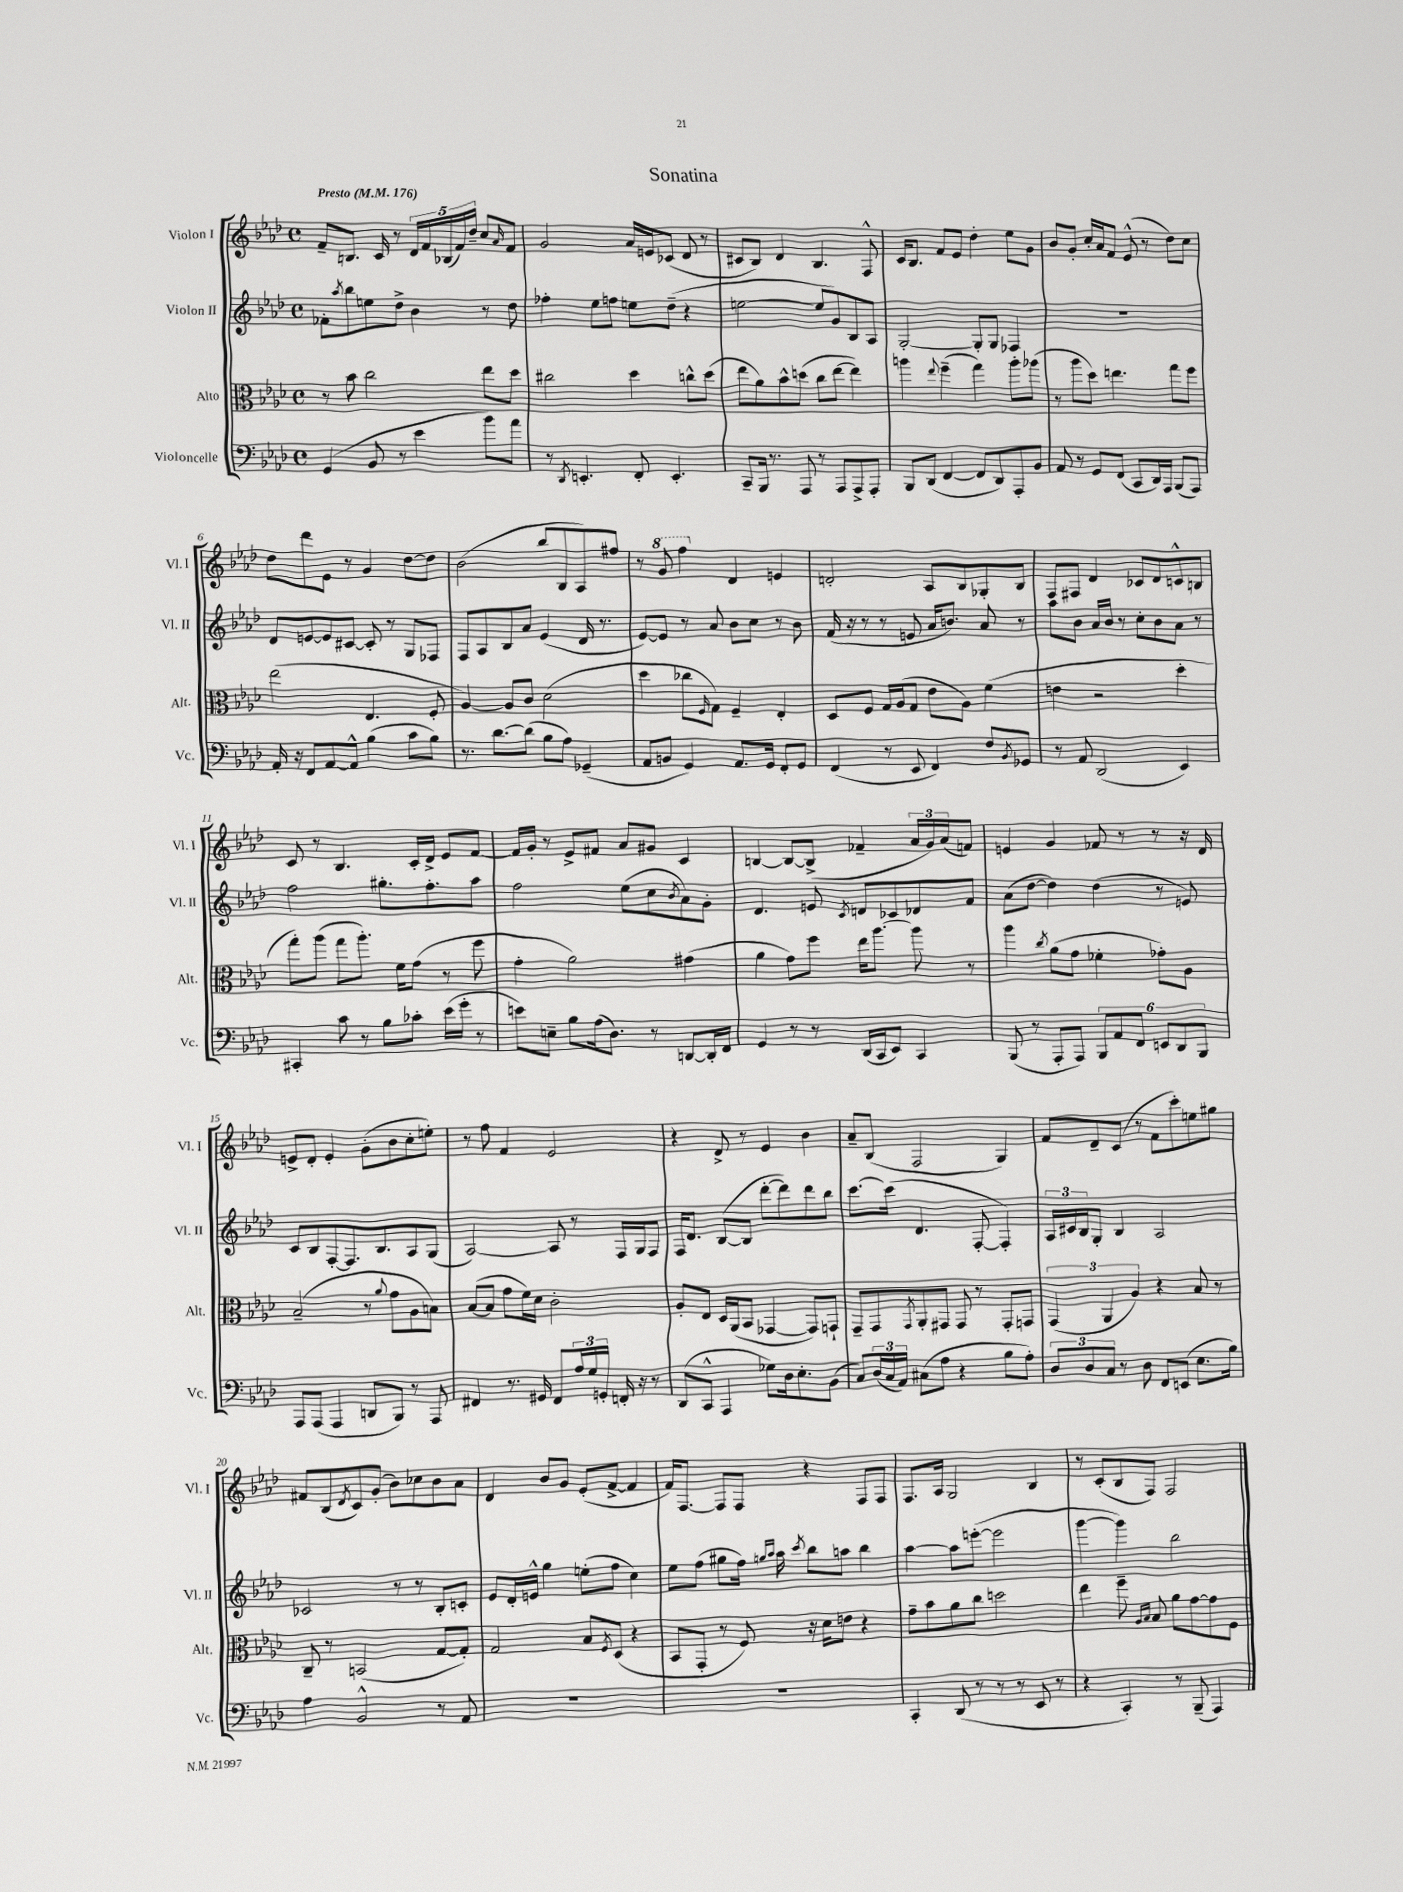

**kern	**kern	**kern	**kern
*part4	*part3	*part2	*part1
*staff4	*staff3	*staff2	*staff1
*I"Violoncelle	*I"Alto	*I"Violon II	*I"Violon I
*I'Vc.	*I'Alt.	*I'Vl. II	*I'Vl. I
*clefF4	*clefC3	*clefG2	*clefG2
*k[b-e-a-d-]	*k[b-e-a-d-]	*k[b-e-a-d-]	*k[b-e-a-d-]
*M4/4	*M4/4	*M4/4	*M4/4
*met(c)	*met(c)	*met(c)	*met(c)
*MM176	*MM176	*MM176	*MM176
=1	=1	=1	=1
!	!	!	!LO:TX:a:B:t=Presto
(4GG/	8r	8f-X'\L	8f~/L
.	.	8qaa-/	.
.	8b-\	8bb-\	8.Bn/J
8BB-/	2cc\	8een\	.
.	.	.	16c/
8r	.	8dd-^\J	8r
4e-\	.	4b-\	20d-/LL
.	.	.	20f/
.	.	.	(20B-X/
.	.	.	20f/)
.	.	.	20dd-~/JJ
8b-\L)	8ee-\L	8r	8cc/L
.	.	.	16qqa-/
8a-\J	8dd-\J	8dd-\	8f/J
=2	=2	=2	=2
8r	2cc#X\	4ff-X'\	2g/
8qDD-/	.	.	.
4.EEn'/	.	.	.
.	.	8ee-\L	.
.	.	8ffn\J	.
8FF'/	4dd-\	8een\L	16a-/LL
.	.	.	16en/J
4.EE'/	.	(8dd-~\J	(8c-X/J
.	8ccn^^\L	4r	8d-/
.	(8dd-\J	.	8r
=3	=3	=3	=3
8CC~/L	8ee-\L	[2een\	8c#X/L
16BBB-/Jk	8a-\)	.	8B-/J)
8.r	.	.	.
.	8b-^^\	.	4d-/
8AAA-/	(8ddn\J	.	.
8r	8cc\L	8ee/L]	4.B-/
8AAA-/L	[8ee-\J	8g/)	.
8AAA-^/	4ee-\])	8B-/	.
8AAA-'/J	.	8A-/J	8F^^/
=4	=4	=4	=4
8BBB-/L	4aan\	[2G'/	16c/KL
.	.	.	8.B-/J
(8DD-/J	.	.	.
.	8qqee-/	.	.
[4FF/	(4ff~\	.	8f/L
.	.	.	8e-/J
8FF/L]	4gg\)	8G'/L]	4dd-'\
8DD-/)	.	8G/J	.
8AAA-'/	8aa'\L	4F-X/	8ee-\L
8BB-/J	(8aa-X\J	.	8g\J
=5	=5	=5	=5
8AA-/	8r	1r	8b-/L
8r	8aa-\L	.	8g'/J
8GG/L	8dd-\J)	.	16cc'/LL
.	.	.	16a-/J
(8FF/J	4.een\	.	8f/J
8CC/L	.	.	(8e-^^/
16DD-/L)	.	.	8r
16AAA-/JJ	.	.	.
(8BBB-/L	8gg\L	.	8dd-\L)
8AAA-/J)	8ff\J	.	8cc\J
!!LO:LB:g=z
=6	=6	=6	=6
16AA-'/	(2ee-\	8d-/L	8dd-\L
16r	.	.	.
8FF/L	.	[8en/	8ddd-\
[8AA-/	.	8e/]	8e-\J
8AA-^^/J]	.	[8c#X/J	8r
(4B-\	4.E-/	8c#'/]	4g/
.	.	8r	.
8c\L	.	8G/L	[8dd-\L
8B-\J)	8F'/	8F-X/J	8dd-\J]
=7	=7	=7	=7
8.r	[4A-/)	8F/L	(2b-\
.	.	8A-/	.
[8.d-\L	.	.	.
.	8A-/L]	8B-/	.
(8d-\J]	8c/J	8a-/J	.
8B-\L	(2d-\	(4e-/	8bb-/L
8A-\J)	.	.	8B-/
(4GG-X~/	.	16d-/	8A-/)
.	.	8.r	.
.	.	.	8ff#X/J
=8	=8	=8	=8
8AA-/L	4dd-\	[8e-/L)	8r
*	*	*	*8va
8BBn/J	.	8e-/J]	8gg/
4GG/)	8cc-X\L	8r	4fff\
.	16qqF/	.	.
.	8G\J)	8a-/	.
*	*	*	*X8va
8.AA-/L	4F~/	8b-\L	4d-/
.	.	8cc\J	.
16GG/Jk	.	.	.
8FF'/L	4E-'/	8r	4en/
8GG/J	.	8b-\	.
=9	=9	=9	=9
(4FF/	8D-/L	(16f/	2dn'/
.	.	16r	.
.	8F/J	8r	.
8r	16G/LL	8r	.
.	(16A-/J	.	.
8EE-/	8G/J	8en/	.
4FF/)	8e-\L	16a-/KL	8A-/L
.	.	8.bn/J)	.
.	8A-\J)	.	8B-/
8F/L	(4f\	8a-/	8G-X'/
8qBB-/	.	.	.
8GG-X/J	.	8r	8B-/J
=10	=10	=10	=10
8r	4en\	8aa-\L	8F/L
8AA-/	.	8b-\J	8F#X/J
(2DD-/	2r	16a-/LL	4d-/
.	.	16b-/JJ	.
.	.	8r	.
.	.	8cc'\L	8c-X/L
.	.	8b-\	8d-/
4EE-/)	4dd-'\	8a-\J	8cn^^/
.	.	8r	8Bn/J
!!LO:LB:g=z
=11	=11	=11	=11
4CC#X'/	8gg'\L)	2ff\	8c/
.	(8aa-\J	.	8r
8c\	8gg\L	.	4.B-/
8r	8.aa-'\J)	.	.
8B-\L	.	8.gg#X'\L	.
.	16f\KL	.	.
8c-X'\J	(8g\J	.	16c'/LL
.	.	8.ff'\	16d-^/JJ
(16e-\LL	8r	.	8e-/L
16g'\JJ	.	.	.
8r	8ff\	8aa-\J	[8f/J
=12	=12	=12	=12
8en\L)	4g'\	2ff\	16f/LL]
.	.	.	16g'/JJ
8En~\J	.	.	8r
8B-\L	2a-\)	.	8e-^/L
(16A-\k	.	.	8f#X/J
8.D-\J)	.	.	.
.	.	(8ee-\L	8a-/L
8r	.	8cc\	8g#X/J
.	.	8qb-/	.
[8DDn/L	(4g#X\	8a-\)	4c/
16DD'/L]	.	8g'\J	.
16FF/JJ	.	.	.
=13	=13	=13	=13
4GG/	4a-\	4.d-/	[4Bn/
8r	8g\L)	.	8B/L_
8r	8ff\J	8en/	(8B^/J]
.	.	8qc/	.
(16DD-/LL	16ee-\KL	8dn/L	4f-X~/
16CC/J	[8.aa-\J	.	.
8EE-/J)	.	8c-X/	.
4CC/	8aa-\]	8d-X/	24a-/LL
.	.	.	24g/)
.	.	.	(24a-/J
.	8r	8f/J	8fn/J)
=14	=14	=14	=14
(8BBB-/	4aa-\	(8a-\L	4en/
8r	.	[8dd-\J	.
.	8qcc/	.	.
8AAA-'/L	(8a-\L	4dd-\])	4g/
8AAA-/J)	8g\J	.	.
12BBB-/L	4f-X'\	(4dd-\	8f-X/
12AA-/	.	.	.
.	.	.	8r
12FF/J	.	.	.
12EEn/L	8g-X'\L)	8r	8r
12DD-/	.	.	.
.	8A-\J	8en/)	16r
12BBB-/J	.	.	.
.	.	.	16d-/
!!LO:LB:g=z
=15	=15	=15	=15
8AAA-/L	(2B-~/	8c/L	8en^/L
(8AAA-/J	.	8B-/	8d-'/J
4AAA-/	.	[8F'/	4e'/
.	.	8.F/]	.
8DDn/L	8r	.	(8g'\L
.	.	8.B-/	.
.	8qqa-/	.	.
8BBB-/J)	8g\L	.	8b-\
8r	8A-\	8A-/	8cc'\
8AAA-/	8Bn\J)	(8G/J	8een'\J)
=16	=16	=16	=16
4FF#X/	([8B-/L	[2A-/)	8r
.	8B-/J]	.	8ff\
8.r	8g\L	.	4f/
.	16f\L)	.	.
16GG#X/	16d-\JJ	.	.
8FF#/L	2c'\	8A-/]	2e-/
24A-/L	.	8r	.
24G/	.	.	.
24GGn'/JJ	.	.	.
16FFn'/	.	16F/LL	.
16r	.	16G/J	.
8r	.	8F/J	.
=17	=17	=17	=17
(8DD-/L	8A-'/L	16F/KL	4r
.	.	8.d-/J	.
8CC^^/J	8E-/J	.	.
4AAA-/	16D-/LL	([8B-/L	8d-^/
.	(16AA-/J	.	.
.	8BB-/J	8B-/J]	8r
8G-X\L)	[4GG-X/	[8ddd-'\L	4e-/
16D-\k	.	8ddd-\])	.
8.E-'\	.	.	.
.	8GG-/L])	8ddd-\	4b-\
(8BB-\J	8GGn`/J	8bb-\J	.
=18	=18	=18	=18
8C/L)	8GG~/L	[8.ccc\L	8a-~/L
(24D-/L	8GG/	.	(8B-/J
24C/	.	.	.
.	.	(16ccc\Jk]	.
24AA-/JJ)	.	.	.
.	8qGG/	.	.
(8C#X\L	8AA-'/	4.d-/	2F/
8A-\J	8GG#X/J	.	.
4r	8GG#/	.	.
.	8r	[8F'/	.
8B-\L	8GG#'/L	4F'/])	4G/)
8A-'\J)	8GGn/J	.	.
=19	=19	=19	=19
12D-/L	(6GG/	24A-/LL	8f/L
.	.	24c#X/	.
12D-/	.	24B-/J	.
.	.	8G'/J	8d-~/
12C/J	6AA-/	.	.
8r	.	4B-/	(8c/J
.	6A-/)	.	.
8D-\	.	.	8r
8FF/L	4r	2A-/	8f\L
(8EEn/J	.	.	8ccc'\)
8.E-\L	8B-/	.	8een\
.	8r	.	8gg#X\J
16B-\Jk)	.	.	.
!!LO:LB:g=z
=20	=20	=20	=20
4A-\	8C~/	2c-X/	8f#X/L
.	8r	.	(8B-/
.	.	.	8qd-/
2BB-^^/	(2BBn/	.	8c/)
.	.	.	(8g'/J
.	.	8r	8b-\L)
.	.	8r	8cc-X\
8r	[8G/L	8B-'/L	8b-\
8AA-/	8G'/J])	8cn'/J	8a-\J
=21	=21	=21	=21
1r	2G/	8e-/L	4d-/
.	.	16d-'/L	.
.	.	16en^^/JJ	.
.	.	4gg\	8b-/L
.	.	.	8g/J
.	8B-/L	(8een'\L	(8e-'/L
.	8qF/	.	.
.	(8D-/J	8ff\J	[8f^/J
.	4r	4cc\)	4f/]
=22	=22	=22	=22
1r	8BB-/L	8ee-\L	16f/KL)
.	.	.	[8.F/J
.	8GG'/J	(8ff\J	.
.	8r	8gg#X\L	8F/L]
.	8F/)	16ff\Jk)	8F/J
.	.	16qqggn/LL	.
.	.	16qqaa-/JJ	.
.	.	16aa-\	.
.	.	8qccc/	.
.	16r	8bb-\L	4r
.	16d-\KL	.	.
.	8en\J	8aan\J	.
.	4r	4bb-\	8F/L
.	.	.	8F/J
=23	=23	=23	=23
4CC'/	8g~\L	[4aa-\	8.F/L
.	8b-\	.	.
.	.	.	16A-/Jk
(8DD-/	8a-\	8aa-\L]	2G/
8r	8cc\J	([8eeen'\J	.
8r	2ddn\	2eee\]	.
8r	.	.	.
8EE-/	.	.	4B-/
8r	.	.	.
=24	=24	=24	=24
4r	4ee-\	[4ggg\	8r
.	.	.	(8c'/L
4CC'/)	8ff~\	4ggg\])	8B-/
.	16qqA-/LL	.	.
.	16qqB-/JJ	.	.
.	8B-/	.	8F/J)
8r	8a-\L	2bb-\	2F/
(8BBB-~/	[8g\	.	.
4AAA-/)	8g\]	.	.
.	8F\J	.	.
==	==	==	==
*-	*-	*-	*-
